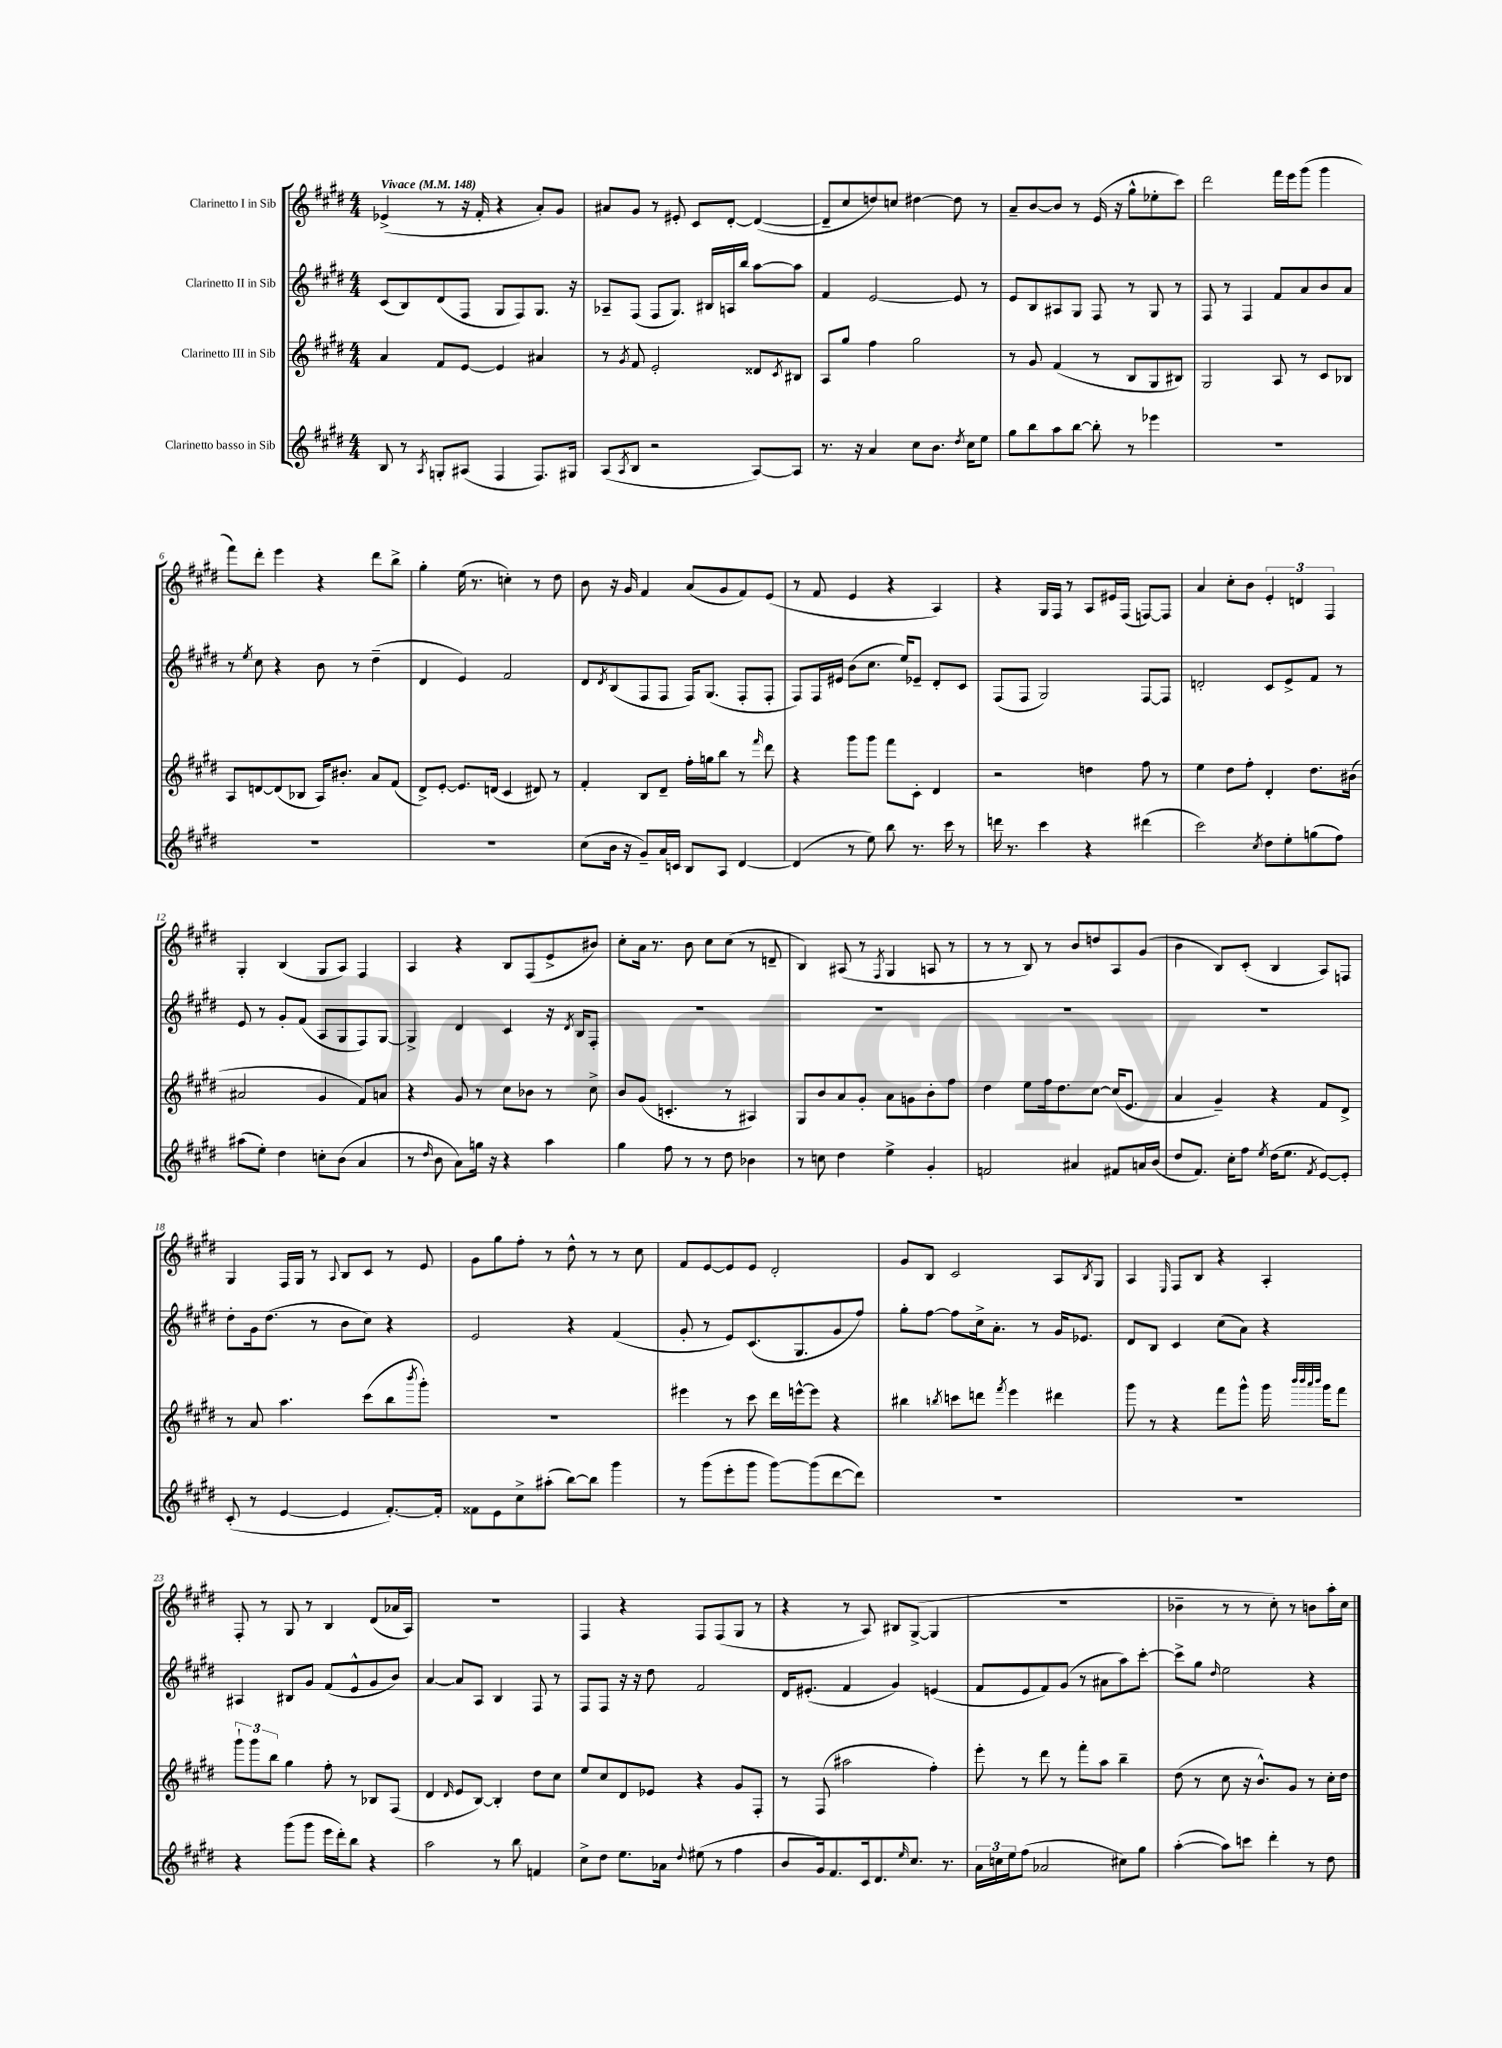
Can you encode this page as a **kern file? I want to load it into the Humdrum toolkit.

**kern	**kern	**kern	**kern
*staff4	*staff3	*staff2	*staff1
*clefG2	*clefG2	*clefG2	*clefG2
*k[f#c#g#d#]	*k[f#c#g#d#]	*k[f#c#g#d#]	*k[f#c#g#d#]
*M4/4	*M4/4	*M4/4	*M4/4
*MM148	*MM148	*MM148	*MM148
8B/	4a/	(8c#/L	(4e-^/
8r	.	8B/)	.
8qA/	.	.	.
8G'/L	8f#/L	(8d#/	8r
(8A#/J	[8e/J	8F#/J	16r
.	.	.	16f#'/
4F#/	4e/]	8G#/L	4r
.	.	8F#/)	.
8.F#/L)	4a#/	8.G#/J	8a'/L)
.	.	.	8g#/J
16G#/Jk	.	16r	.
=	=	=	=
(8A/L	8r	8A-~/L	8a#/L
8qA/	8qg#/	.	.
8B/J	8f#/	(8F#/J	8g#/J
2r	2e'/	8F#/L	8r
.	.	8.G#/J)	8e#'/
.	.	.	8c#/L
.	.	16B#/LL	.
.	.	16A/	[8d#'/J
.	.	16bb/JJ	.
[8A/L)	8d##/L	[8aa\L	(4d#/_
.	8qc#/	.	.
8A/]J	8B#/J	8aa\]J	.
=	=	=	=
8.r	8A/L	4f#/	8d#~/]L
.	8gg#/J	.	8cc#/
16r	.	.	.
4a/	4ff#\	[2e/	8dd/)
.	.	.	8cc/J
8cc#\L	2gg#\	.	[4dd#\
8.b\J	.	.	.
.	.	8e/]	8dd#\]
8qdd#/	.	.	.
16cc#\LK	.	.	.
8ee\J	.	8r	8r
=	=	=	=
8gg#\L	8r	8e/L	8a~/L
8bb\	8g#/	8B/	[8b/
8aa\	(4f#/	8A#/	8b/]J
[8bb\J	.	8G#/J	8r
8bb'\]	8r	8F#/	(16e/
.	.	.	16r
8r	8B/L	8r	8gg#^^\L
4eee-\	8G#/	8G#/	8ee-'\
.	8B#/J)	8r	8ccc#\J)
=	=	=	=
1r	2G#/	8F#/	2ddd#\
.	.	8r	.
.	.	4F#/	.
.	8A/	8f#/L	16fff#\LL
.	.	.	16eee\J
.	8r	8a/	(8ggg#\J
.	8c#/L	8b/	4ggg#\
.	8B-/J	8a/J	.
=	=	=	=
1r	8A/L	8r	8fff#\L)
.	.	8qee/	.
.	[8d/	8cc#\	8ddd#'\J
.	(8d/]	4r	4eee\
.	8B-/J	.	.
.	16A/LK)	8b\	4r
.	8.b#'/J	.	.
.	.	8r	.
.	8a/L	(4dd#~\	8ddd#\L
.	(8f#/J	.	8bb^\J
=	=	=	=
1r	8d#^/L)	4d#/	4gg#'\
.	[8e'/J	.	.
.	8.e/]L	4e/)	(16ee\
.	.	.	8.r
.	(16d/Jk	.	.
.	4c#/	2f#/	4cc'\)
.	8d#/)	.	8r
.	8r	.	8dd#\
=	=	=	=
(8cc#\L	4f#'/	8d#/L	8b\
.	.	8qd#/	.
16b\Jk	.	(8B/	16r
16r	.	.	16g#/
8g#~/L)	8B/L	8F#/	4f#/
16a/L	8d#~/J	8F#/J	.
16c/JJ	.	.	.
8B/L	16ff#'\LL	16F#/LK)	(8a/L
.	16gg\J	(8.G#/J	.
8A/J	8bb\J	.	8g#/
[4d#/	8r	8F#'/L	8f#/)
.	16qqfff#/	.	.
.	8ddd#\	8F#'/J	(8e/J
=	=	=	=
(4d#/]	4r	8F#/L)	8r
.	.	16F#/L	8f#/
.	.	16e#/JJ	.
8r	8ggg#\L	(8b\L	4e/
8ee\)	8ggg#\J	8.cc#\J	.
8bb\	8fff#\L	.	4r
.	.	16ee/LK)	.
8.r	8c#'\J	8e-~/J	.
.	4d#/	8d#'/L	4A/)
16ccc#\	.	.	.
8r	.	8c#/J	.
=	=	=	=
16ddd\	2r	(8F#/L	4r
8.r	.	.	.
.	.	8F#/J	.
4ccc#\	.	2G#/)	16G#/LL
.	.	.	16F#/JJ
.	.	.	8r
4r	4dd\	.	8A/L
.	.	.	16e#/L
.	.	.	(16F#/JJ
(4ddd#\	8ff#\	[8F#/L	[8F/L)
.	8r	8F#/]J	8F/]J
=	=	=	=
2ccc#\)	4ee\	2d'/	4a/
.	8dd#\L	.	8cc#'\L
.	8ff#'\J	.	8b\J
8qcc#/	.	.	.
8dd#\L	4d#'/	8c#/L	6e'/
8ee'\	.	8e^/	.
.	.	.	6d/
(8gg\	8.dd#\L	8f#/J	.
.	.	.	6F#/
8ff#\J)	.	8r	.
.	(16b#\Jk	.	.
=	=	=	=
(8aa#\L	2a#/	8e/	4G#'/
8ee'\J)	.	8r	.
4dd#\	.	8g#'/L	(4B/
.	.	(8f#/J	.
8cc'\L	4g#/	8A/L	8G#/L
(8b\J	.	8G#/	8A/J)
4a/	8f#/L)	8F#/)	4F#/
.	8a/J	[8G#/J	.
=	=	=	=
8r	4r	4G#^/]	4A/
16qqdd#/	.	.	.
8b\	.	.	.
8a\L)	8g#/	4d#/	4r
16gg\Jk	8r	.	.
16r	.	.	.
4r	8cc#\L	4c#/	8B/L
.	8b-\J	.	(8F#/
4aa\	8r	16r	8e^/
.	.	8qd#/	.
.	.	16B/LK	.
.	8cc#^\	8F#'/J	8b#/J)
=	=	=	=
4gg#\	8b/L	1r	8cc#'\L
.	(8g#/J	.	16a\Jk
.	.	.	8.r
8ff#\	4.c'/	.	.
8r	.	.	8b\
8r	.	.	8cc#\L
8dd#\	8r	.	(8cc#\J
4b-\	4A#/)	.	8r
.	.	.	8d~/
=	=	=	=
8r	8G#/L	1r	4B/)
8cc\	8b/	.	.
4dd#\	8a/	.	(8A#/
.	8g#'/J	.	8r
.	.	.	8qF#/
4ee^\	8a\L	.	4G#/
.	8g\	.	.
4g#'/	8b'\	.	8A/
.	8ff#\J	.	8r
=	=	=	=
2f/	4dd#\	1r	8r
.	.	.	8r
.	8ee\L	.	8B/)
.	16ff#\k	.	8r
.	8.dd#\	.	.
4a#/	.	.	8b/L
.	[8cc#\J	.	8dd/
8f#/L	(16cc#/]LK	.	8A/
.	8.e/J	.	.
16a/L	.	.	(8g#/J
(16b/JJ	.	.	.
=	=	=	=
8dd#/L	4a/	1r	4b\
8.f#/J)	.	.	.
.	4g#~/)	.	8B/L)
16cc#'\LK	.	.	.
8ff#\J	.	.	(8c#'/J
8qee/	.	.	.
(16dd#\LK	4r	.	4B/
8.ee\J	.	.	.
8qf#/	.	.	.
[8e/L)	8f#/L	.	8A/L)
8e'/]J	8d#^/J	.	8F/J
=	=	=	=
(8c#'/	8r	8dd#'\L	4G#/
8r	8a/	16g#\k	.
.	.	(8.dd#\J	.
[4e/	4.aa\	.	16F#/LL
.	.	.	16G#/JJ
.	.	8r	8r
.	.	.	8qqA/
4e/]	.	8b\L	8B/L
.	(8ccc#\L	8cc#\J)	8c#/J
[8.f#'/L)	8bb\	4r	8r
.	8qbbb/	.	.
.	8ggg#'\J)	.	8e/
16f#'/]Jk	.	.	.
=	=	=	=
8f##\L	1r	2e/	8g#\L
8e\	.	.	8gg#\
8cc#^\	.	.	8ff#'\J
(8aa#'\J	.	.	8r
[8bb\L)	.	4r	8dd#^^\
8bb\]J	.	.	8r
4ggg#\	.	(4f#/	8r
.	.	.	8cc#\
=	=	=	=
8r	4eee#\	8g#'/	8f#/L
(8ggg#\L	.	8r	[8e/
8eee'\	8r	8e/L)	8e/]
8ggg#\J	8ccc#\	(8.c#/	8e/J
[8ggg#\L)	16ddd#\LL	.	2d#'/
.	[16eee^^\J	8.G#/	.
(8ggg#\]	8eee\]J	.	.
[8ddd#\	4r	8g#/	.
8ddd#\]J)	.	8ff#/J)	.
=	=	=	=
1r	4bb#\	8gg#'\L	8g#/L
.	.	[8ff#\J	8B/J
.	8qbb/	.	.
.	8ccc\L	8ff#\]L	2c#/
.	8ddd\J	16cc#^\k	.
.	.	8.a'\J	.
.	8qfff#/	.	.
.	4eee\	.	.
.	.	8r	.
.	4ddd#\	16g#/LK	8A/L
.	.	8.e-/J	.
.	.	.	8qB/
.	.	.	8G#/J
=	=	=	=
1r	8ggg#\	8d#/L	4A/
.	8r	8B/J	.
.	.	.	16qqE/
.	4r	4c#/	8F#/L
.	.	.	8B/J
.	8fff#\L	(8cc#\L	4r
.	8ggg#^^\J	8a\J)	.
.	16ggg#\	4r	4A'/
.	32qqbbb/LLL	.	.
.	32qqbbb/	.	.
.	32qqaaa/	.	.
.	32qqbbb/JJJ	.	.
.	16ggg#\LK	.	.
.	8fff#\J	.	.
=	=	=	=
4r	12ggg#`\L	4A#/	8F#'/
.	12ggg#\	.	.
.	.	.	8r
.	12bb\J	.	.
(8ggg#\L	4gg#\	8B#/L	8G#/
8ggg#\J	.	8g#/J	8r
16eee\LL	8ff#'\	(8f#/L	4B/
16ddd#'\J)	.	.	.
8bb\J	8r	8e^^/	.
4r	8B-/L	8g#/	(8d#/L
.	(8F#/J	8b/J)	16a-/L
.	.	.	16A/JJ)
=	=	=	=
2aa\	4d#/	[4a/	1r
.	16qqd#/	.	.
.	8e/L	8a/]L	.
.	[8B/J)	8A/J	.
8r	4B'/]	4B/	.
8bb\	.	.	.
4f/	8dd#\L	8F#/	.
.	8cc#\J	8r	.
=	=	=	=
8cc#^\L	8ee/L	8F#/L	4F#/
8dd#\J	8cc#/	8F#/J	.
8.ee\L	8d#/	16r	4r
.	.	16r	.
.	8e-/J	8dd#\	.
16a-\Jk	.	.	.
8qqdd#/	.	.	.
(8ee#\	4r	2f#/	8F#/L
8r	.	.	(8F#/
4ff#\	8g#/L	.	8G#/J
.	8F#'/J	.	8r
=	=	=	=
8b/L	8r	16d#/LK	4r
.	.	(8.e#'/J	.
16g#/k)	(8F#/	.	.
8.f#/	.	.	.
.	2aa#\	4f#/	8r
16c#/k	.	.	8A/)
8.d#/	.	.	.
.	.	4g#/)	8B#/L
16qqee/	.	.	.
8.cc#/J	.	.	([8G#^/J
.	4ff#'\)	(4e/	4G#/]
8.r	.	.	.
=	=	=	=
24a\LL	8eee'\	8f#/L	1r
24cc\	.	.	.
24ee\J	.	.	.
(8ff#\J	8r	8e/	.
2a-/	8ddd#\	8f#/)	.
.	8r	(8g#/J	.
.	8fff#'\L	8r	.
.	8aa\J	8a#\L	.
8cc#\L)	4bb~\	8aa\)	.
8gg#\J	.	[8ccc#'\J	.
=	=	=	=
([4aa'\	(8dd#\	8ccc#^\]L	4b-~\
.	8r	8gg#\J	.
.	.	16qqdd#/	.
8aa\]L)	8cc#\	2ee\	8r
8ccc\J	16r	.	8r
.	8.b^^/L)	.	.
4ddd#'\	.	.	8cc#'\)
.	8g#/J	.	8r
8r	8r	4r	8b\L
8dd#\	16cc#'\LL	.	16aa'\L
.	16dd#\JJ	.	16cc#\JJ
==	==	==	==
*-	*-	*-	*-
